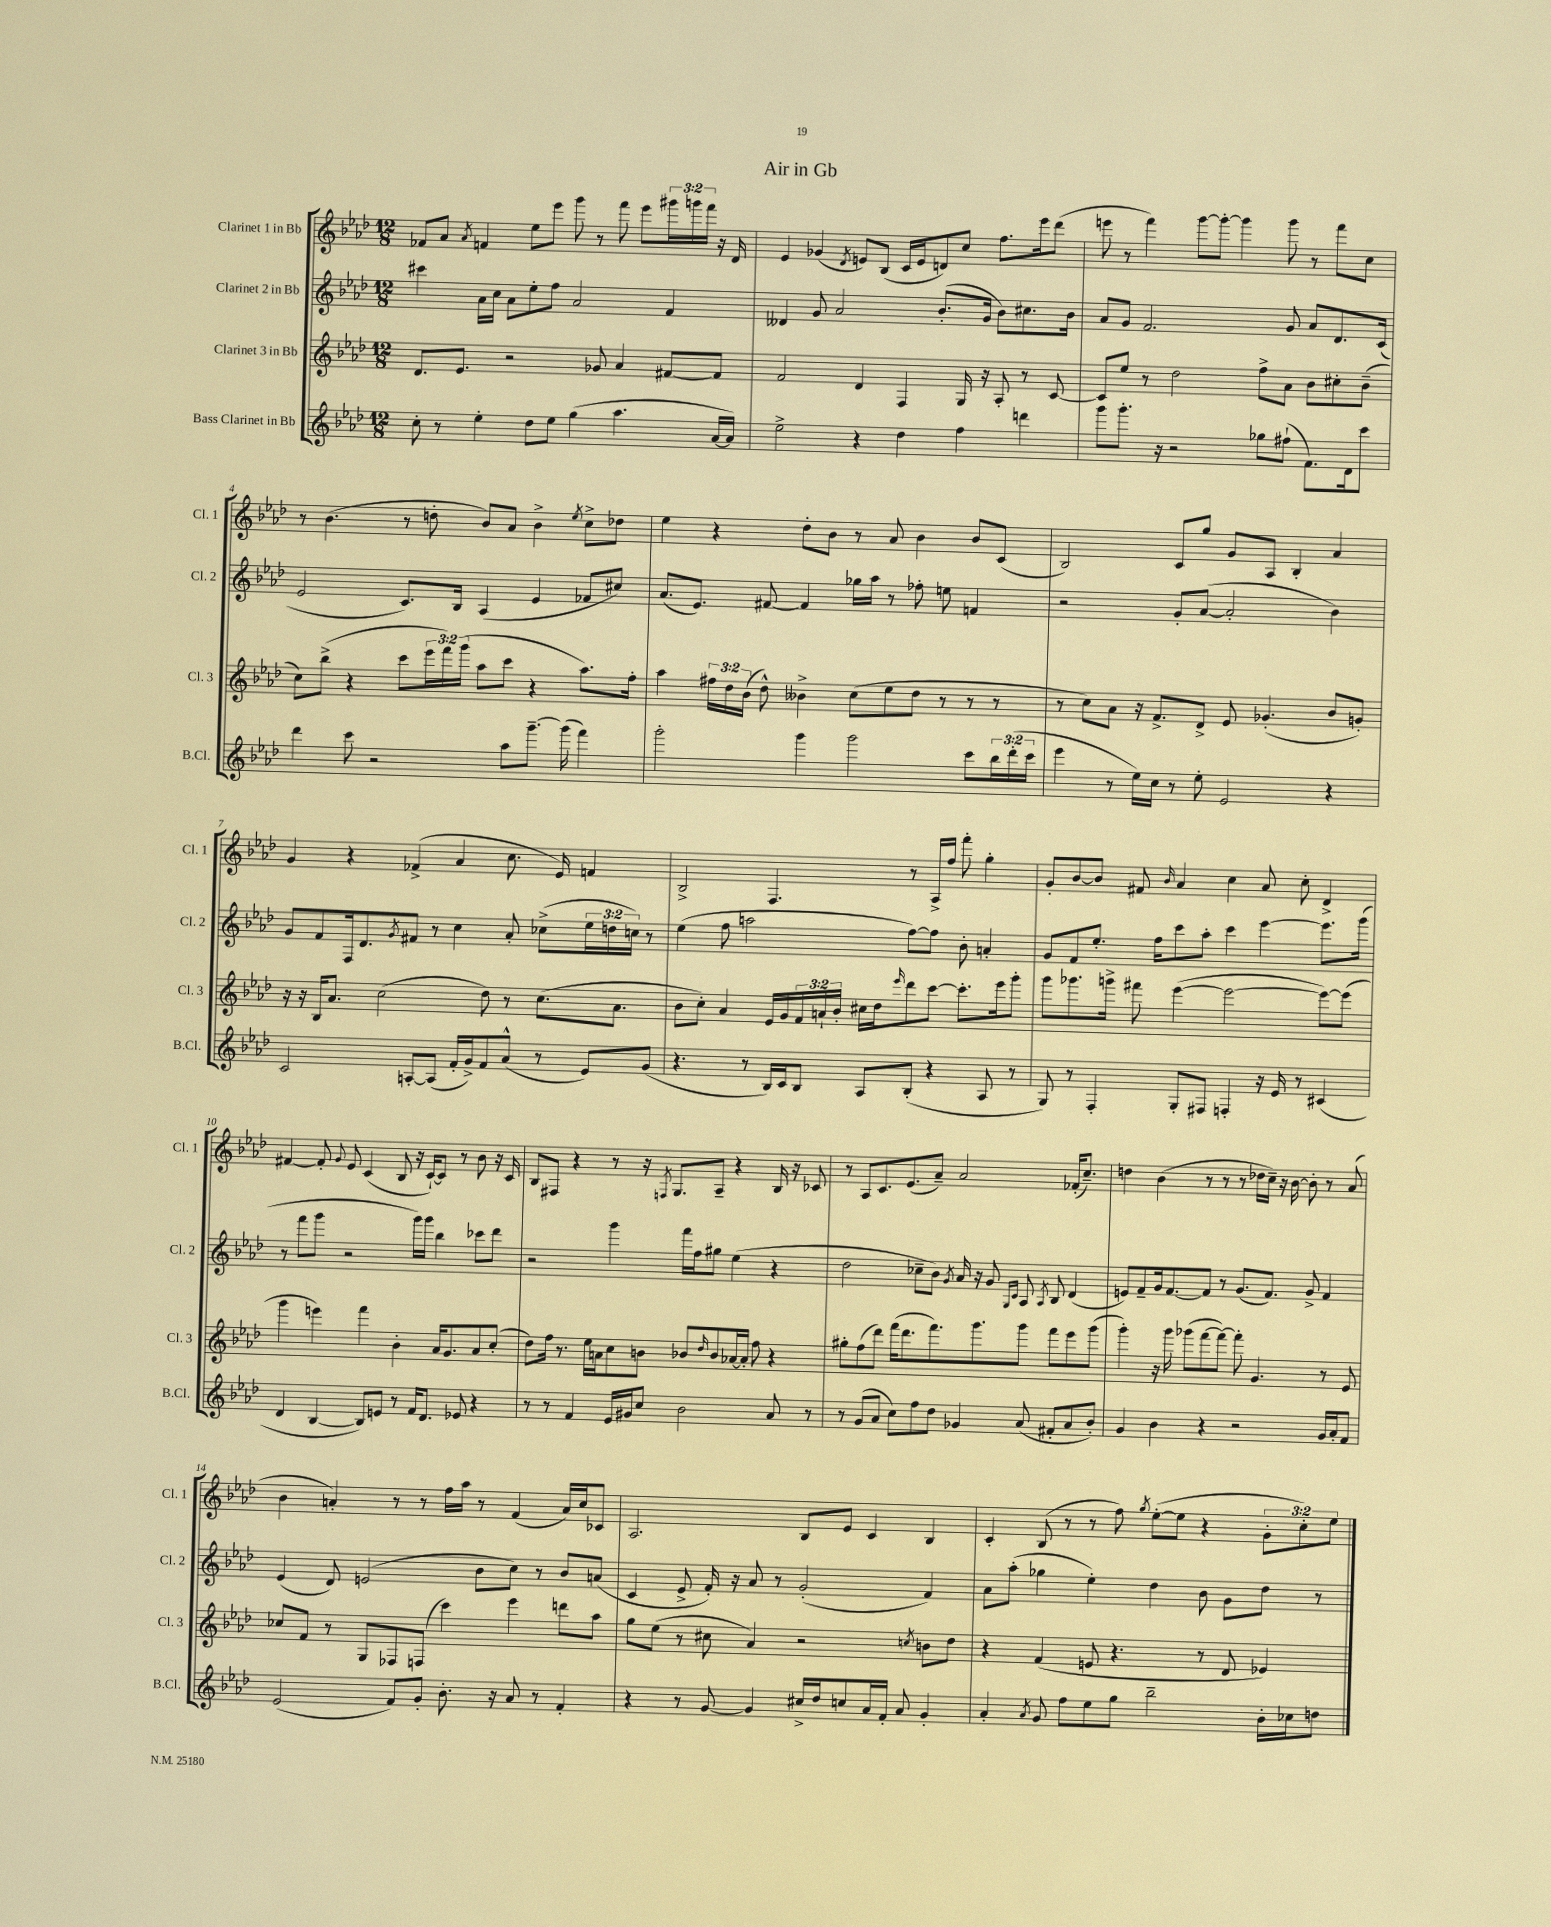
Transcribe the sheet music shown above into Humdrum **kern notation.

**kern	**kern	**kern	**kern
*part4	*part3	*part2	*part1
*staff4	*staff3	*staff2	*staff1
*I"Bass Clarinet in Bb	*I"Clarinet 3 in Bb	*I"Clarinet 2 in Bb	*I"Clarinet 1 in Bb
*I'B.Cl.	*I'Cl. 3	*I'Cl. 2	*I'Cl. 1
*clefG2	*clefG2	*clefG2	*clefG2
*k[b-e-a-d-]	*k[b-e-a-d-]	*k[b-e-a-d-]	*k[b-e-a-d-]
*M12/8	*M12/8	*M12/8	*M12/8
=1	=1	=1	=1
8cc'\	8.d-/L	4ccc#X\	8f-X/L
8r	.	.	8a-/J
.	8.e-/J	.	.
.	.	.	8qa-/
4ee-'\	.	16a-\LL	4fn/
.	.	16cc\JJ	.
.	2r	8a-\L	.
8dd-\L	.	8ee-'\	8ee-\L
8ee-\J	.	8ff\J	8eee-\J
(4gg\	.	2a-/	8ggg\
.	8g-X/	.	8r
4.aa-\	4a-/	.	8fff\
.	.	.	8eee-\L
.	[8f#X/L	4f/	24ggg#X\L
.	.	.	24gggn\
.	.	.	24fff\JJ
[16a-/LL	8f#/J]	.	16r
16a-/JJ])	.	.	16d-/
=2	=2	=2	=2
2ee-^\	2f/	4d--X/	4e-/
.	.	8g/	(4g-X/
.	.	2a-/	.
.	.	.	8qd-/
4r	4d-/	.	8en/L)
.	.	.	(8B-/J
4dd-\	4F/	.	16c/LL
.	.	.	16e/J
.	.	(8.b-'/L	8dn/)
4ff\	16G/	.	8cc/J
.	16r	16g/Jk	.
.	8A-'/	8b-\L)	8.ff\L
4dddn\	8r	8.cc#X\	.
.	.	.	16eee-\k
.	[8c/	.	(8ddd-\J
.	.	16b-\Jk	.
=3	=3	=3	=3
8ggg\L	8c/L]	8a-/L	8eeen\
8.ggg'\J	8ee-/J	8g/J	8r
.	8r	2.f/	4fff\)
16r	.	.	.
2r	2dd-\	.	.
.	.	.	[8ggg\L
.	.	.	8ggg'\J_
.	.	.	4ggg\]
8gg-X\L	8ff^\L	.	.
(8ff#X`\J	8a-\J	8g/	8ggg\
8.f\L)	8b-\L	8a-/L	8r
.	8cc#X'\	8.d-/	8fff\L
16d-\k	.	.	.
8ccc\J	(8b-~\J	.	8cc\J
.	.	(16c/Jk	.
!!LO:LB:g=z
=4	=4	=4	=4
4ddd-\	8cc\L)	2e-/	8r
.	(8bb-^\J	.	(4.b-\
8ccc\	4r	.	.
2r	.	.	.
.	8ccc\L	8.c/L)	8r
.	24eee-\L	.	8ddn'\
.	24fff\)	.	.
.	.	16B-/Jk	.
.	(24ggg\JJ	.	.
.	8aa-\L	(4A-/	8b-/L)
8aa-\L	8ccc\J	.	8a-/J
[8.ggg~\J	4r	4e-/	4b-^\
(16ggg\]	.	.	.
.	.	.	8qee-/
4fff\)	8.aa-\L)	8f-X/L	8cc^\L
.	.	8cc#X/J)	8dd-X\J
.	16ff'\Jk	.	.
=5	=5	=5	=5
2ggg'\	4aa-\	(8.a-/L	4ee-\
.	.	8.e-/J)	.
.	24ff#X\LL	.	4r
.	24dd-\	.	.
.	(24b-\JJ	.	.
.	8dd-^^\)	[8f#X/	.
4ggg\	4b--X^\	4f#/]	8dd-'\L
.	.	.	8b-\J
2ggg\	(8cc\L	16gg-X\LL	8r
.	.	16aa-\JJ	.
.	8ee-\	8r	8a-/
.	8dd-\J	8ff-X'\	4b-\
.	8r	8een\	.
8ccc\L	8r	4fn/	8b-/L
24bb-\L	8r	.	(8c/J
(24ddd-'\	.	.	.
24ccc\JJ	.	.	.
=6	=6	=6	=6
4eee-\	8r	2r	2B-/)
.	8cc\L)	.	.
8r	8a-\J	.	.
16ee-\LL)	16r	.	.
16cc\JJ	8.f^/L	.	.
8r	.	8g'/L	8c/L
8ee-'\	8d-^/J	([8a-/J	8gg/J
2e-/	8e-/	2a-'/]	8g/L
.	(4.g-X'/	.	8A-/J
.	.	.	4B-'/
4r	8b-/L	4b-\)	4a-/
.	8gn'/J)	.	.
!!LO:LB:g=z
=7	=7	=7	=7
2c/	16r	8g/L	4g/
.	16r	.	.
.	16B-/KL	8f/	.
.	8.a-/J	.	.
.	.	16F/k	4r
.	.	8.d-/	.
.	(2cc\	.	.
.	.	8qg/	.
[8An'/L	.	8f#X/J	(4f-X^/
(8A/J]	.	8r	.
16f'/LL	.	4cc\	4a-/
16g^/J)	.	.	.
8f/	8dd-\)	.	.
(8a-^^/J	8r	8a-'/	8.cc\
8r	(8.cc\L	(8cc-X^\L	.
.	.	.	16e-/)
8e-/L)	.	24ee-\L	4fn/
.	.	24ddn\	.
.	8.a-\J	.	.
.	.	24ccn\JJ)	.
(8g/J	.	8r	.
=8	=8	=8	=8
4.r	8b-\L	(4ee-\	2B-^/
.	8cc'\J)	.	.
.	4a-/	8ff\	.
8r	.	2aan\	.
16B-/LL)	16e-/LL	.	4.F/
16c/J	16g/	.	.
8B-/J	24f/	.	.
.	24an`/	.	.
.	24b-'/JJ	.	.
8A-/L	16cc#X\LL	.	.
.	16dd-\J	.	.
.	16qqeee-/	.	.
(8B-'/J	8ddd-\	[8ff\L)	8r
4r	[8ccc\J	8ff\J]	16A-^/LL
.	.	.	16ff/JJ
.	8.ccc'\L]	8b-'\	8fff'\
8A-/	.	4an'/	4gg'\
.	16eee-\k	.	.
8r	8ggg'\J	.	.
=9	=9	=9	=9
8G/)	8ggg\L	8g/L	8g'/L
8r	8.ggg-X\	8f/	[8b-/
4F'/	.	8.ee-'/J	8b-/J]
.	16gggn^\Jk	.	.
.	8fff#X\	.	8f#X/
.	.	16ff\KL	.
.	.	.	16qqb-/
8G'/L	([4eee-\	8ccc\	4a-/
8F#X/J	.	8aa-'\J	.
4Fn'/	2eee-\_	4ccc\	4cc\
16r	.	[4eee-\	8a-/
16e-/	.	.	.
8r	.	.	8cc'\
(4c#X/	8eee-\L_)	8.eee-\L]	4d-^/
.	(8eee-\J]	.	.
.	.	(16ggg\Jk	.
!!LO:LB:g=z
=10	=10	=10	=10
4d-/	4ggg\	8r	[4f#X/
.	.	8fff\L	.
[4B-/	4eeen\)	8ggg\J	8f#'/]
.	.	.	8qqg/
.	.	2r	8e-/
8B-/L])	4fff\	.	(4c/
8en/J	.	.	.
8r	4b-'\	.	8B-/
16f/KL	.	16ggg\LL)	16r
8.d-/J	.	16ggg\JJ	[16c`/KL)
.	16a-/KL	4bb-\	8c/J]
.	8.g/	.	.
8e-X/	.	.	8r
4r	8a-/	8ccc-X\L	8b-\
.	(8cc'/J	8ddd-\J	16r
.	.	.	16c/
=11	=11	=11	=11
8r	8dd-\L)	2r	8B-/L
8r	16ff\Jk	.	8F#X/J
.	8.r	.	.
4f/	.	.	4r
.	16ee-\LL	.	.
.	16an\J	.	.
16e-/LL	8cc\	4ggg\	8r
16g#X/J	.	.	.
8cc/J	8bn\J	.	16r
.	.	.	8qFn/
.	.	.	8.G/L
2b-\	8b-X/L	16fff\LL	.
.	.	16ff\J	.
.	16qqdd-/	.	.
.	8b-/	8gg#X\J	8A-~/J
.	[16a-X/L	(4ee-\	4r
.	16a-'/JJ]	.	.
.	8ff\	.	.
8a-/	4r	4r	16B-/
.	.	.	16r
8r	.	.	8c-X/
=12	=12	=12	=12
8r	8gg#X'\L	2dd-\	8r
(8g/L	(8ff\	.	8A-/L
8a-/J	8ddd-\J)	.	8.c/
8cc\L)	(16fff\KL	.	.
.	8.ddd-\	.	(8.e-/
8ff\	.	8cc-X~\L	.
8dd-\J	8.fff\)	8b-\J)	8a-~/J)
.	.	8qg/	.
4g-X/	.	16a-/	2a-/
.	8.ggg\	16r	.
.	.	8g/	.
.	.	16qqG/LL	.
.	.	16qqc/JJ	.
(8a-/	8ggg\J	8A-/	.
.	.	8qA-/	.
8f#X'/L	8fff\L	8B-/	.
8a-/	8eee-\	(4d-/	(16f-X'/KL
.	.	.	8.cc~/J)
8b-'/J)	(8ggg\J	.	.
=13	=13	=13	=13
4g/	4ggg'\)	8en/L)	4ddn\
.	.	8f~/	.
4b-\	16r	16g/k	(4b-\
.	16ggg\	[8.f/	.
.	(8ggg-X\L	.	.
4r	[8fff\	8f/J]	8r
.	8fff\J_)	8r	8r
2r	8fff'\]	(8.g/L	8r
.	4.g/	.	16dd-X\LL
.	.	8.f/J)	16cc~\JJ)
.	.	.	16r
.	.	.	[16b-\
.	.	8g^/	8b-'\]
16g/LL	8r	4f/	8r
16a-'/J	.	.	.
8f/J	8e-/	.	(8a-/
!!LO:LB:g=z
=14	=14	=14	=14
(2e-/	8cc-X/L	(4e-/	4b-\
.	8f/J	.	.
.	8r	8d-/)	4an'/)
.	8G/L	(2en/	.
8f/L)	8F-X/	.	8r
8g'/J	(8Fn/J	.	8r
8.b-'\	4ccc\)	.	16ff\LL
.	.	.	16aa-\JJ
.	.	8b-\L	8r
16r	.	.	.
8a-/	4eee-\	8cc\J)	(4f/
8r	.	8r	.
4f'/	8dddn\L	8b-/L	16a/LL)
.	.	.	16cc/J
.	8aa-\J	(8an/J	8c-X/J
=15	=15	=15	=15
4r	8gg\L	4c/	2.A-/
.	(8ee-\J	.	.
8r	8r	8e-^/	.
[8g/	8cc#X\	16f'/)	.
.	.	16r	.
4g/]	4a-/)	8a-/	.
.	.	8r	.
16cc#X^/LL	2r	(2g'/	8B-/L
16dd-/J	.	.	.
8ccn/	.	.	8e-/J
16a-/L	.	.	4c/
16f'/JJ	.	.	.
8a-/	.	.	.
.	8qccn/	.	.
4g'/	8bn\L	4f/)	4B-/
.	8dd-\J	.	.
=16	=16	=16	=16
4a-'/	4r	8a-\L	4c'/
.	.	(8aa-'\J	.
8qa-/	.	.	.
8g/	(4f/	4gg-X\	(8B-/
8ff\L	.	.	8r
8ee-\	8en/	4ee-'\)	8r
8gg\J	4.r	.	8ff\)
.	.	.	8qgg/
2bb-~\	.	4dd-\	([8ee-'\L
.	.	.	8ee-\J]
.	8r	8b-\	4r
.	8d-/	8g\L	.
16b-'\LL	4e-X/)	8dd-\J	12g'\L
16cc-X\J	.	.	.
.	.	.	12cc'\)
8ddn\J	.	8r	.
.	.	.	12ee-\J
==	==	==	==
*-	*-	*-	*-
